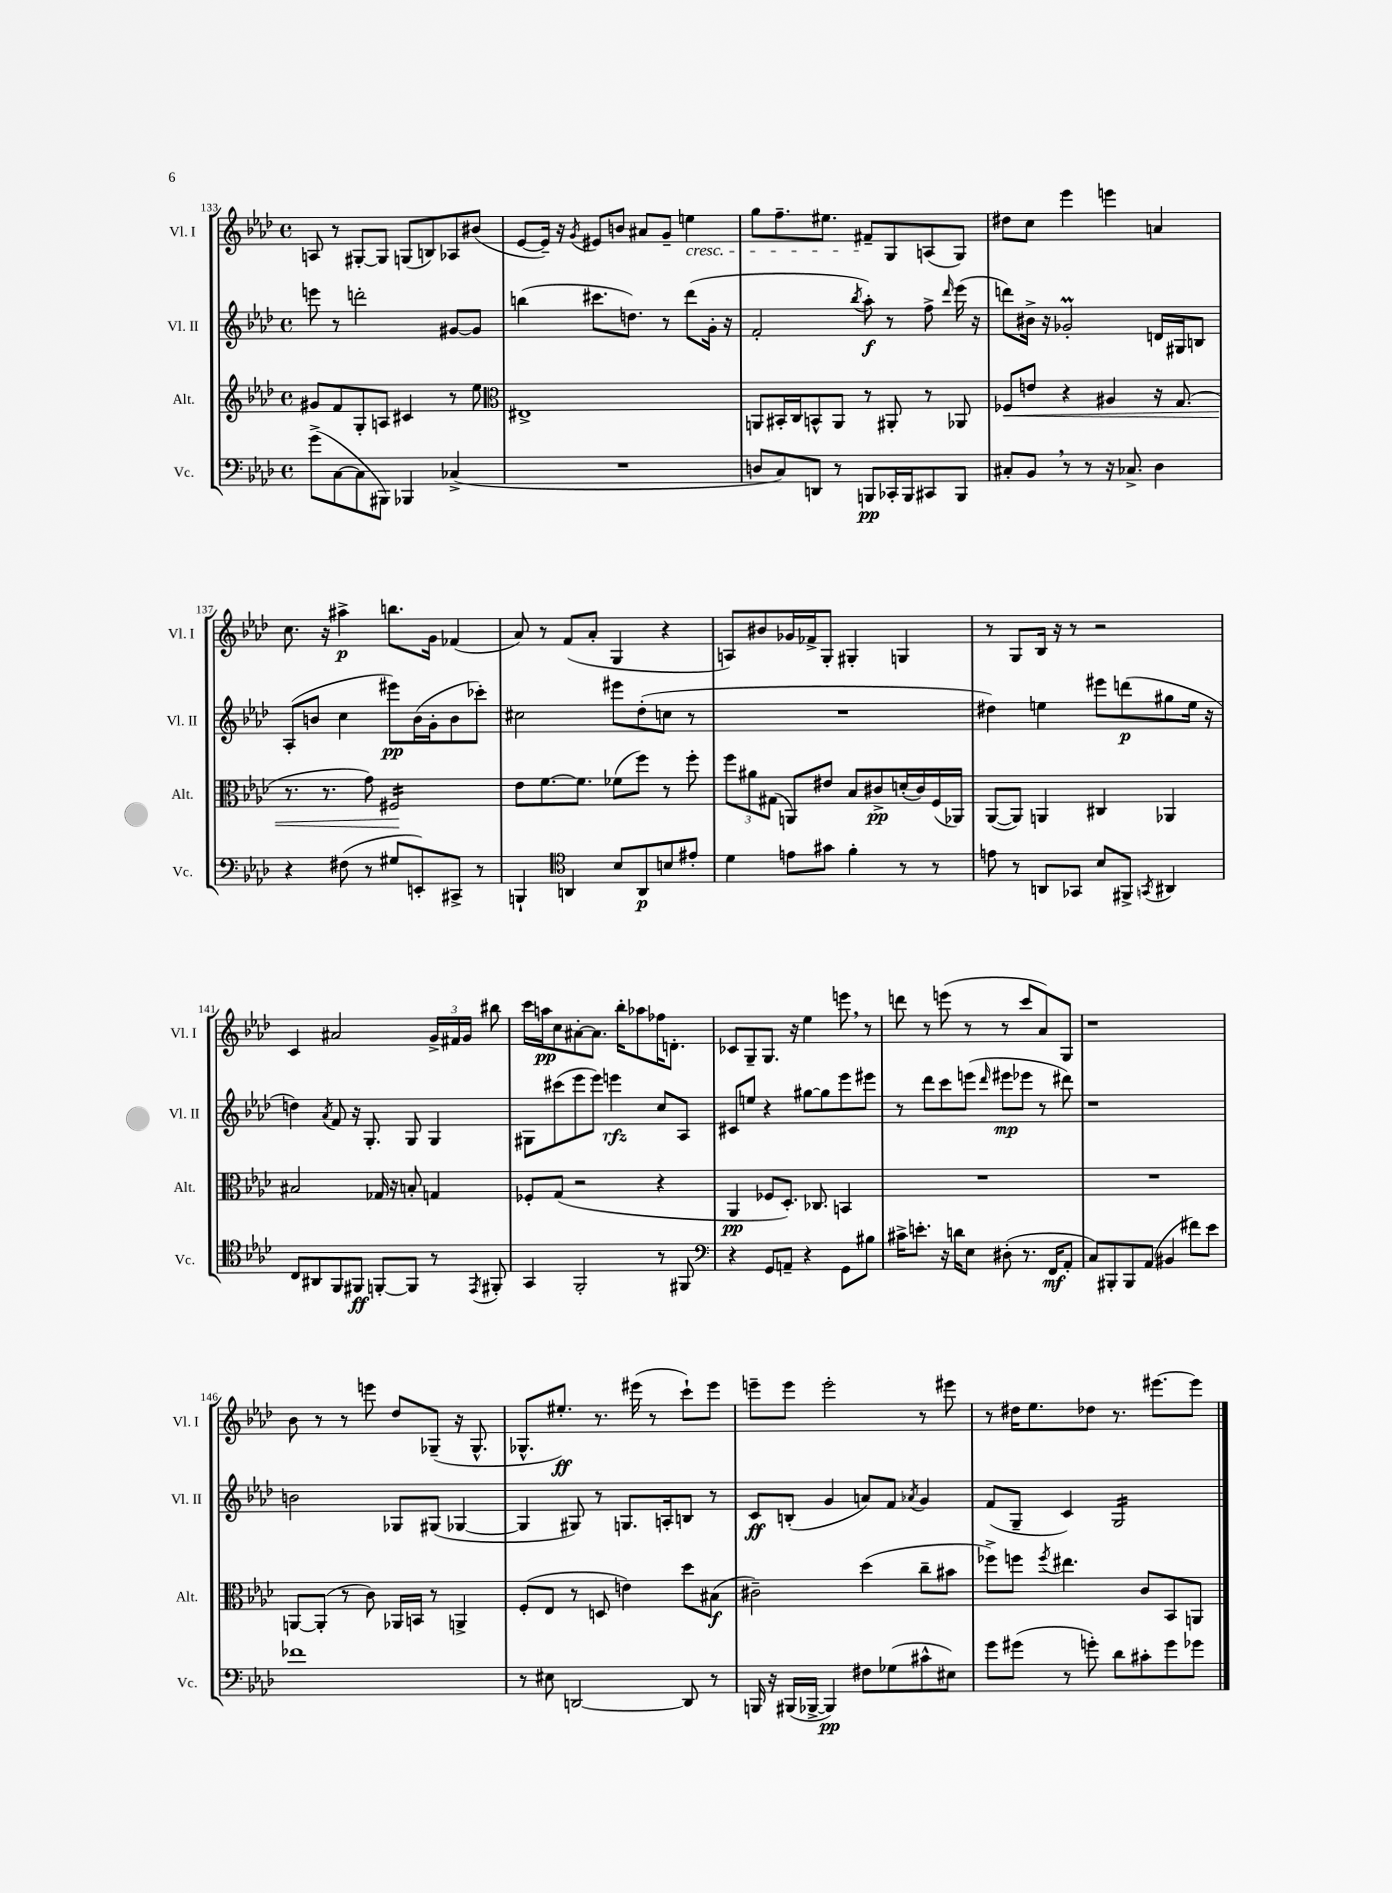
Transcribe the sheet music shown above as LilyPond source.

<<
\new StaffGroup <<
\new Staff = "s0" \with { instrumentName = "Vl. I" shortInstrumentName = "Vl. I" } {
    \clef treble \key aes \major \defaultTimeSignature \time 4/4
    \autoBeamOff a8 r8 gis8[~-. gis8] g8[( b8) aes8 bis'8]( |
    ees'8[~ ees'16]--) r16 \acciaccatura { g'8 } eis'8[ b'8] ais'8[ g'8]-- e''4\cresc |
    g''8[ f''8.-- eis''8.] fis'8[--\! g8 a8( g8]) |
    dis''8[ c''8] ees'''4 e'''4 a'4 |
    c''8. r16 ais''4->\p b''8.[ g'16] fes'4( |
    aes'8) r8 f'8[( aes'8]-. g4 r4 |
    a8[) bis'8 ges'16 fes'16-> g8]-. gis4-. g4 |
    r8 g8[ bes16] r16 r8 r2 |
    c'4 ais'2 \tuplet 3/2 { g'16[-> fis'16 g'16] } bis''8 |
    c'''16[ a''16\pp c''8 ais'8~-. ais'8.] bes''16[-. aes''8 fes''16 d'8.]-. |
    ces'8[ g8-- g8.] r16 ees''4 e'''8 \breathe r8 |
    d'''8 r8 e'''8( r8 r8 c'''8[ aes'8) g8] |
    r1 |
    bes'8 r8 r8 e'''8 des''8[ ges8]--( r16 ges8.-^ |
    ges8.[-^ eis''8.]-.\ff) r8. eis'''16( r8 c'''8[-!) eis'''8] |
    e'''8[-- e'''8] e'''2-. r8 eis'''8 |
    r8 dis''16[ ees''8. des''8] r8. eis'''8.[~ eis'''8] \bar "|." |
}
\new Staff = "s1" \with { instrumentName = "Vl. II" shortInstrumentName = "Vl. II" } {
    \clef treble \key aes \major \defaultTimeSignature \time 4/4
    \autoBeamOff e'''8 r8 d'''2-. gis'8[~ gis'8] |
    b''4( cis'''8.[ d''8.]) r8 des'''8[( g'16]-. r16 |
    f'2-. \acciaccatura { bes''8 } aes''8-.\f) r8 f''8-> \grace { des'''16 } ees'''16( r16 |
    d'''8[) bis'16]-> r16 ges'2-.\prall d'16[ gis16 b8] |
    aes8[-.( b'8] c''4 eis'''8[\pp) b'16( g'16-. b'8 ces'''8]-.) |
    cis''2 eis'''8[ des''8-.( c''8] r8 |
    R1 |
    dis''4) e''4 eis'''8[ d'''8\p( gis''8 e''16] r16 |
    d''4) \acciaccatura { aes'8 } f'8 r16 g8.-. g8 g4 |
    gis8[ cis'''8( ees'''8 ees'''8]) e'''4\rfz c''8[ aes8] |
    cis'8[ e''8] r4 gis''8[~ gis''8 ees'''8 eis'''8] |
    r8 des'''8[ c'''8 e'''8]( \grace { des'''16 } eis'''8[\mp ees'''8] r8 dis'''8) |
    r1 |
    b'2 ges8[ gis8]( ges4~ |
    ges4 gis8) r8 g8.[ a16-. b8] r8 |
    c'8[\ff b8]-.( g'4 a'8[) f'8] \acciaccatura { aes'8 } g'4 |
    f'8[( g8]-- c'4) g2:16 \bar "|." |
}
\new Staff = "s2" \with { instrumentName = "Alt." shortInstrumentName = "Alt." } {
    \clef treble \key aes \major \defaultTimeSignature \time 4/4
    \autoBeamOff gis'8[ f'8 g8-. a8] cis'4 r8 ees''8 |
    \clef alto eis1-> |
    a,8[ bis,16-. c16 b,8-^ a,8] r8 ais,8-. r8 aes,8 |
    fes8[\< e'8] r4 ais4 r16 g8.( |
    r8. r8. g'8) fis2:16\! |
    ees'8[ f'8.~ f'8.] fes'8[( f''8]) r8 f''8-. |
    \tuplet 3/2 { f''8[ ais'8 gis8]( } a,8[) eis'8] bes8[ cis'8->\pp d'16-.( cis'16) f16( aes,16]) |
    aes,8[~( aes,8]) a,4 cis4 aes,4 |
    bis2 ges16 r16 b8-. g4 |
    fes8[-. g8]( r2 r4 |
    aes,4\pp fes8[ des8.]-.) ces8. b,4 |
    R1 |
    R1 |
    a,8[~ a,8]-.( r8 c'8) aes,16[ b,16] r8 a,4-> |
    f8[-.( ees8] r8 d8 e'4) des''8[ bis8]\f( |
    cis'2--) des''4( c''8[-- bis'8] |
    fes''8[->) f''8] \acciaccatura { f''8 } eis''4. c'8[ bes,8 a,8] \bar "|." |
}
\new Staff = "s3" \with { instrumentName = "Vc." shortInstrumentName = "Vc." } {
    \clef bass \key aes \major \defaultTimeSignature \time 4/4
    \autoBeamOff g'8[->( c8~ c8 bis,,8]) bes,,4 ces4->( |
    R1 |
    d8[ c8) d,8] r8 b,,8[\pp ces,16-. b,,16 cis,8 b,,8] |
    cis8[-. bes,8] \breathe r8 r8 r16 ces8.-> des4 |
    r4 fis8( r8 gis8[ e,8-.) cis,8]-> r8 |
    b,,4-! \clef tenor a,4 bes8[ a,8\p b8 eis'8]-. |
    des'4 e'8[ gis'8] f'4-. r8 r8 |
    e'8 r8 a,8[ ges,8] bes8[ fis,8]-> \acciaccatura { g,8 } ais,4 |
    c8[ ais,8 f,8 fis,8]\ff f,8[~-. f,8] r8 \acciaccatura { ees,8 } fis,8-. |
    g,4 f,2-. r8 fis,8 |
    \clef bass r4 g,8[ a,8]-- r4 g,8[ bis8] |
    cis'16[-> e'8.]-. r16 d'16[ ees8] dis8-.( r8. f,16[\mf aes,8]-. |
    c8[) bis,,8-. bis,,8 aes,8]( bis,4 fis'8[) ees'8] |
    fes'1 |
    r8 eis8 d,2~ d,8 r8 |
    b,,16 r16 bis,,16[( bes,,16]~-> bes,,4\pp) fis8[ ges8( cis'8-^ eis8]) |
    g'8[ gis'8]( r8 g'8-.) des'8[ cis'8-. g'8 ges'8] \bar "|." |
}
>>
>>
\layout { \context { \Score currentBarNumber = #133 } }
